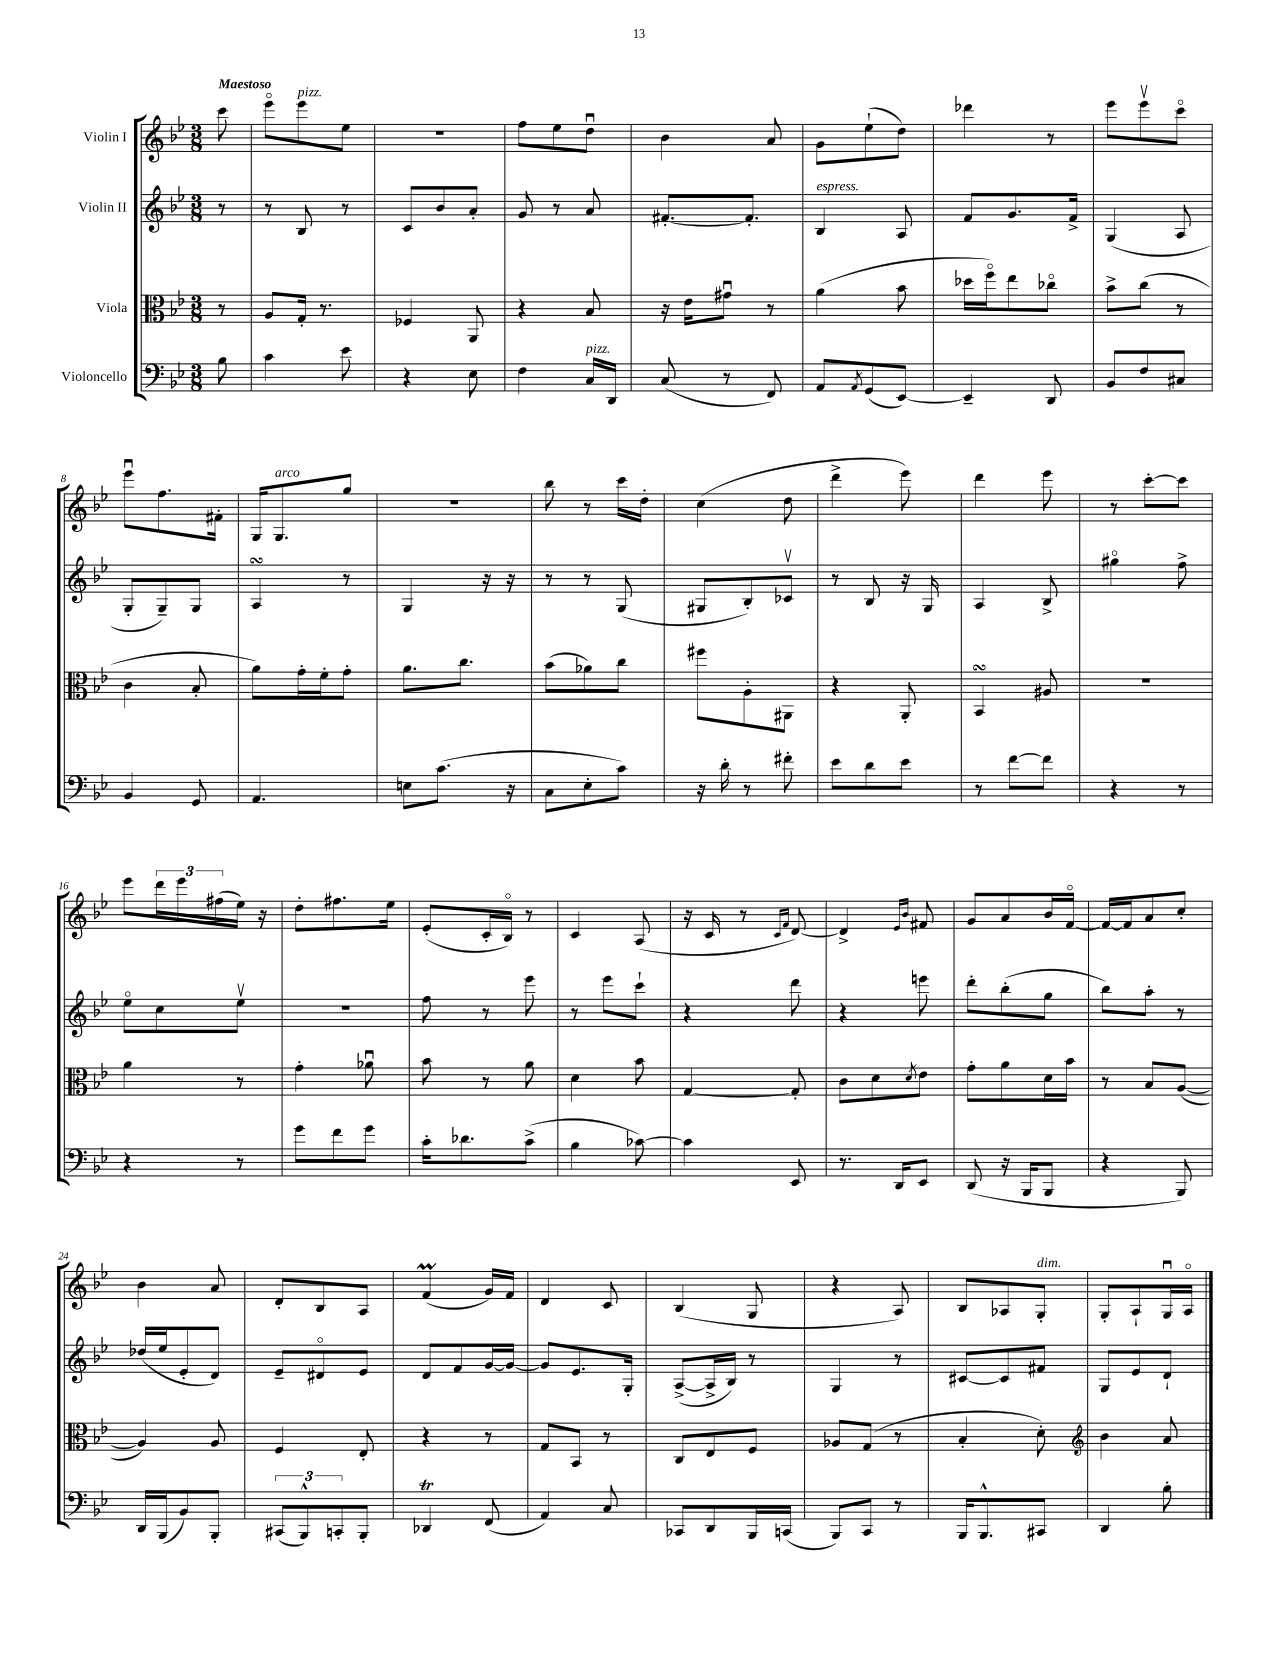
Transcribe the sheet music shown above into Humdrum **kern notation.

**kern	**kern	**kern	**kern
*staff4	*staff3	*staff2	*staff1
*clefF4	*clefC3	*clefG2	*clefG2
*k[b-e-]	*k[b-e-]	*k[b-e-]	*k[b-e-]
*M3/8	*M3/8	*M3/8	*M3/8
8B-	8r	8r	8ccc
=	=	=	=
4c	8A	8r	8eee-o
.	16G'	8B-	8eee-
.	8.r	.	.
8e-	.	8r	8ee-
=	=	=	=
4r	4F-	8c	4.r
.	.	8b-	.
8E-	8AA	8a'	.
=	=	=	=
4F	4r	8g	8ff
.	.	8r	8ee-
16C	8B-	8a	8ddu
16DD	.	.	.
=	=	=	=
(8C	16r	[8.f#'	4b-
.	16e-	.	.
8r	8g#u	.	.
.	.	8.f#']	.
8FF)	8r	.	8a
=	=	=	=
8AA	(4a	4B-	8g
8qAA	.	.	.
(8GG	.	.	(8ee-`
[8EE-)	8b-	8A	8dd)
=	=	=	=
4EE-~]	16dd-	8f	4ddd-
.	16ffo)	.	.
.	8ee-	8.g	.
8DD	8cc-o	.	8r
.	.	16f^	.
=	=	=	=
8BB-	8b-^	(4G	8eee-
8F	(8cc	.	8eee-v
8C#	8r	8A	8ccco
=	=	=	=
4BB-	4c	8G'	8eee-u
.	.	8G~)	8.ff
8GG	8B-'	8G	.
.	.	.	16f#'
=	=	=	=
4.AA	8a)	4A	16G
.	.	.	8.G
.	16g'	.	.
.	16f'	.	.
.	8g'	8r	8gg
=	=	=	=
8E	8.a	4G	4.r
(8.c	.	.	.
.	8.cc	.	.
.	.	16r	.
16r	.	16r	.
=	=	=	=
8C	(8b-	8r	8bb-
8E-'	8a-)	8r	8r
8c)	8cc	(8G	16ccc
.	.	.	16dd'
=	=	=	=
16r	8ff#	8G#	(4cc
16d'	.	.	.
8r	8A'	8B-')	.
8f#'	8AA#	8c-v	8dd
=	=	=	=
8e-	4r	8r	4ddd^
8d	.	8B-	.
8e-	8AA'	16r	8eee-)
.	.	16G	.
=	=	=	=
8r	4BB-	4A	4ddd
[8f	.	.	.
8f]	8A#	8B-^	8eee-
=	=	=	=
4r	4.r	4gg#o	8r
.	.	.	[8ccc'
8r	.	8ff^	8ccc]
=	=	=	=
4r	4a	8ee-o	8eee-
.	.	8cc	24ddd
.	.	.	24eee-
.	.	.	(24ff#
8r	8r	8ee-v	16ee-)
.	.	.	16r
=	=	=	=
8g	4g'	4.r	8dd'
8f	.	.	8.ff#
8g	8a-u	.	.
.	.	.	16ee-
=	=	=	=
16c'	8b-	8ff	(8e-'
8.d-	.	.	.
.	8r	8r	16c'
.	.	.	16B-o)
(8c^	8a	8eee-	8r
=	=	=	=
4B-	4d	8r	4c
.	.	8eee-	.
[8c-)	8b-	8ccc`	(8A
=	=	=	=
4c-]	[4G	4r	16r
.	.	.	16c
.	.	.	8r
.	.	.	16qqc
.	.	.	16qqf
8EE-	8G']	8ddd	[8d)
=	=	=	=
8.r	8c	4r	4d^]
.	8d	.	.
16DD	.	.	.
.	.	.	16qqe-
.	8qd	.	16qqb-
8EE-	8e-	8eee	8f#
=	=	=	=
(8DD	8g'	8ddd'	8g
16r	8a	(8bb-'	8a
16BBB-	.	.	.
8BBB-	16d	8gg	16b-
.	16b-	.	[16fo
=	=	=	=
4r	8r	8bb-)	16f_
.	.	.	16f]
.	8B-	8aa'	8a
8BBB-)	([8A	8r	8cc'
=	=	=	=
16DD	4A])	(16dd-	4b-
(16BBB-	.	16ee-	.
8BB-)	.	8e-'	.
8BBB-'	8A	8d)	8a
=	=	=	=
(12CC#	4F	8e-~	8d'
12BBB-^^)	.	.	.
.	.	8d#o	8B-
12CC'	.	.	.
8BBB-'	8E-'	8e-	8A
=	=	=	=
4DD-	4r	8d	(4f
.	.	8f	.
(8FF	8r	[16g	16g)
.	.	16g_	16f
=	=	=	=
4AA)	8G	8g]	4d
.	8BB-	8.e-	.
8C	8r	.	8c
.	.	16G'	.
=	=	=	=
8CC-	8C	([8A^	(4B-
8DD	8E-	16A^]	.
.	.	16B-)	.
16BBB-	8F	8r	8G
(16CC	.	.	.
=	=	=	=
8BBB-)	8A-	4G	4r
8CC	(8G	.	.
8r	8r	8r	8A)
=	=	=	=
16BBB-	4B-'	[8c#	8B-
8.BBB-^^	.	.	.
.	.	8c#]	8A-
8CC#	8d')	8f#	8G'
=	=	=	=
*	*clefG2	*	*
4DD	4b-	8G	8G'
.	.	8e-	8A`
8B-'	8a	8d`	16Gu
.	.	.	16Ao
==	==	==	==
*-	*-	*-	*-
